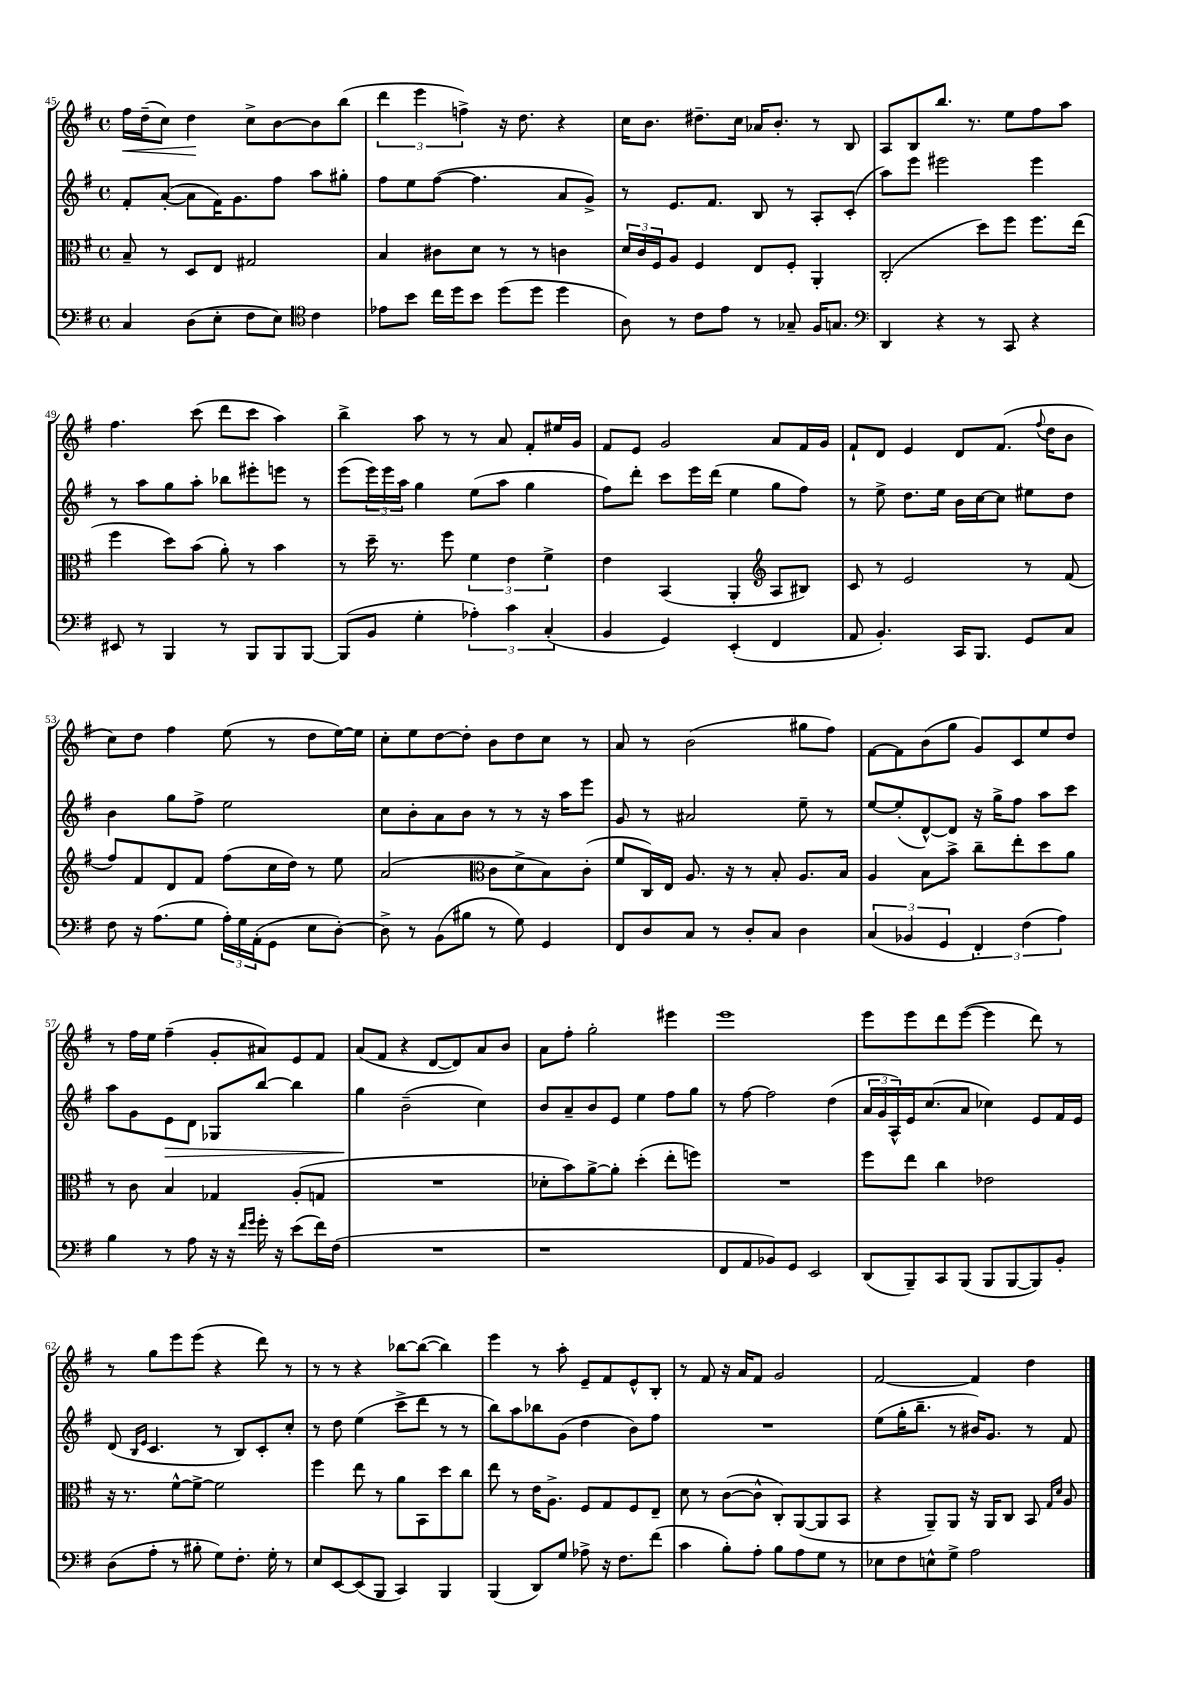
<<
\new StaffGroup <<
\new Staff = "s0" {
    \clef treble \key g \major \defaultTimeSignature \time 4/4
    fis''16\< d''16--( c''8) d''4\! c''8-> b'8~ b'8 b''8( |
    \tuplet 3/2 { d'''4 e'''4 f''4->) } r16 d''8. r4 |
    c''16 b'8. dis''8.-- c''16 aes'16 b'8.-. r8 b8 |
    a8 b8 b''8. r8. e''8 fis''8 a''8 |
    fis''4. c'''8( d'''8 c'''8 a''4) |
    b''4-> a''8 r8 r8 a'8 fis'8-. eis''16 g'16 |
    fis'8 e'8 g'2 a'8 fis'16 g'16 |
    fis'8-! d'8 e'4 d'8 fis'8.( \appoggiatura { fis''8 } d''16 b'8 |
    c''8) d''8 fis''4 e''8( r8 d''8 e''16~) e''16 |
    c''8-. e''8 d''8~ d''8-. b'8 d''8 c''8 r8 |
    a'8 r8 b'2( gis''8 fis''8) |
    fis'8~ fis'8 b'8( g''8 g'8) c'8 e''8 d''8 |
    r8 fis''16 e''16 fis''4--( g'8-. ais'8) e'8 fis'8 |
    a'8( fis'8 r4 d'8~ d'8) a'8 b'8 |
    a'8 fis''8-. g''2-. eis'''4 |
    e'''1 |
    e'''8 e'''8 d'''8 e'''8~( e'''4 d'''8) r8 |
    r8 g''8 e'''8 e'''8( r4 d'''8) r8 |
    r8 r8 r4 bes''8~ bes''8~( bes''4) |
    e'''4 r8 a''8-. e'8-- fis'8 e'8-^ b8-. |
    r8 fis'8 r16 a'16 fis'8 g'2 |
    fis'2~ fis'4 d''4 \bar "|." |
}
\new Staff = "s1" {
    \clef treble \key g \major \defaultTimeSignature \time 4/4
    fis'8-. a'8~-.( a'8 fis'16) g'8. fis''8 a''8 gis''8-. |
    fis''8 e''8 fis''8~( fis''4. a'8 g'8->) |
    r8 e'8. fis'8. b8 r8 a8-. c'8-.( |
    a''8) e'''8 eis'''2 eis'''4 |
    r8 a''8 g''8 a''8-. bes''8 eis'''8-. e'''8 r8 |
    e'''8( \tuplet 3/2 { e'''16) e'''16 a''16 } g''4 e''8( a''8 g''4 |
    fis''8) d'''8-. c'''8 e'''16 d'''16( e''4 g''8 fis''8) |
    r8 e''8-> d''8. e''16 b'16 c''16~ c''8 eis''8 d''8 |
    b'4 g''8 fis''8-> e''2 |
    c''8 b'8-. a'8 b'8 r8 r8 r16 a''16 e'''8 |
    g'8 r8 ais'2 e''8-- r8 |
    e''8~ e''8-.( d'8~-^) d'8 r16 g''16-> fis''8 a''8 c'''8 |
    a''8 g'8 e'8\> d'8 ges8 b''8~ b''4 |
    g''4\! b'2--( c''4) |
    b'8 a'8-- b'8 e'8 e''4 fis''8 g''8 |
    r8 fis''8~ fis''2 d''4( |
    \tuplet 3/2 { a'16 g'16 a16-^) } e'16 c''8.( a'8 ces''4) e'8 fis'16 e'16 |
    d'8( \grace { b16 e'16 } c'4. r8 b8) c'8-. c''8-. |
    r8 d''8 e''4( c'''8-> d'''8 r8 r8 |
    b''8) a''8 bes''8 g'8( d''4 b'8) fis''8 |
    R1 |
    e''8( g''16-. b''8.-- r8 bis'16) g'8. r8 fis'8 \bar "|." |
}
\new Staff = "s2" {
    \clef alto \key g \major \defaultTimeSignature \time 4/4
    b8-- r8 d8 e8 gis2 |
    b4 cis'8 d'8 r8 r8 c'4 |
    \tuplet 3/2 { d'16 c'16 fis16 } a8 fis4 e8 fis8-. a,4-. |
    c2-.( d''8) fis''8 fis''8. e''16( |
    fis''4 d''8) b'8( a'8-.) r8 b'4 |
    r8 d''16-- r8. fis''8 \tuplet 3/2 { fis'4 e'4 fis'4-> } |
    e'4 b,4( a,4-. \clef treble a8 bis8) |
    c'8 r8 e'2 r8 fis'8( |
    fis''8) fis'8 d'8 fis'8 fis''8( c''16 d''16) r8 e''8 |
    a'2( \clef alto c'8 d'8-> b8) c'8-.( |
    fis'8 c16) e16 a8. r16 r8 b8-. a8. b16 |
    a4 b8 b'8-> c''8-- e''8-. d''8 a'8 |
    r8 c'8 b4 ges4 a8-.( g8 |
    R1 |
    des'8-. b'8) a'8~-> a'8-. d''4-.( e''8-. f''8) |
    R1 |
    fis''8 e''8 c''4 ees'2 |
    r16 r8. fis'8~-^ fis'8~-> fis'2 |
    fis''4 e''8 r8 a'8 b,8 d''8 c''8 |
    e''8 r8 e'16 a8.-> fis8 g8 fis8 e8-- |
    d'8 r8 c'8~( c'8-^ c8-.) a,8~( a,8 b,8 |
    r4 a,8--) a,8 r16 a,16 c8 b,8 \grace { g16 d'16 } a8 \bar "|." |
}
\new Staff = "s3" {
    \clef bass \key g \major \defaultTimeSignature \time 4/4
    c4 d8( e8-. fis8 e8) \clef tenor c'4 |
    ees'8 b'8 c''16 d''16 b'8 d''8( d''8 d''4 |
    a8) r8 c'8 e'8 r8 ges8-- fis16 g8. |
    \clef bass d,4 r4 r8 c,8 r4 |
    eis,8 r8 b,,4 r8 b,,8 b,,8 b,,8~ |
    b,,8( b,8 g4-. \tuplet 3/2 { aes4-.) c'4 c4-.( } |
    b,4 g,4) e,4-.( fis,4 |
    a,8 b,4.-.) c,16 b,,8. g,8 c8 |
    fis8 r16 a8.( g8 \tuplet 3/2 { a16-.) g16 a,16-.( } g,8 e8 d8~-.) |
    d8-> r8 b,8( bis8 r8 g8) g,4 |
    fis,8 d8 c8 r8 d8-. c8 d4 |
    \tuplet 3/2 { c4( bes,4 g,4 } \tuplet 3/2 { fis,4-.) fis4( a4) } |
    b4 r8 a8 r16 r16 \grace { fis'16 g'16 } g'16-. r16 e'8( fis'16) fis16( |
    R1 |
    r1 |
    fis,8 a,8 bes,8) g,8 e,2 |
    d,8( b,,8--) c,8 b,,8( b,,8 b,,8~ b,,8) b,8-. |
    d8( a8-. r8 bis8-. g8) fis8.-. g16-. r8 |
    e8 e,8~ e,8( b,,8 c,4) b,,4 |
    b,,4( d,8) g8 aes8-> r16 fis8. fis'8( |
    c'4 b8-.) a8-. b8 a8 g8 r8 |
    ees8 fis8 e8-^ g8-> a2 \bar "|." |
}
>>
>>
\layout { \context { \Score currentBarNumber = #45 } }
